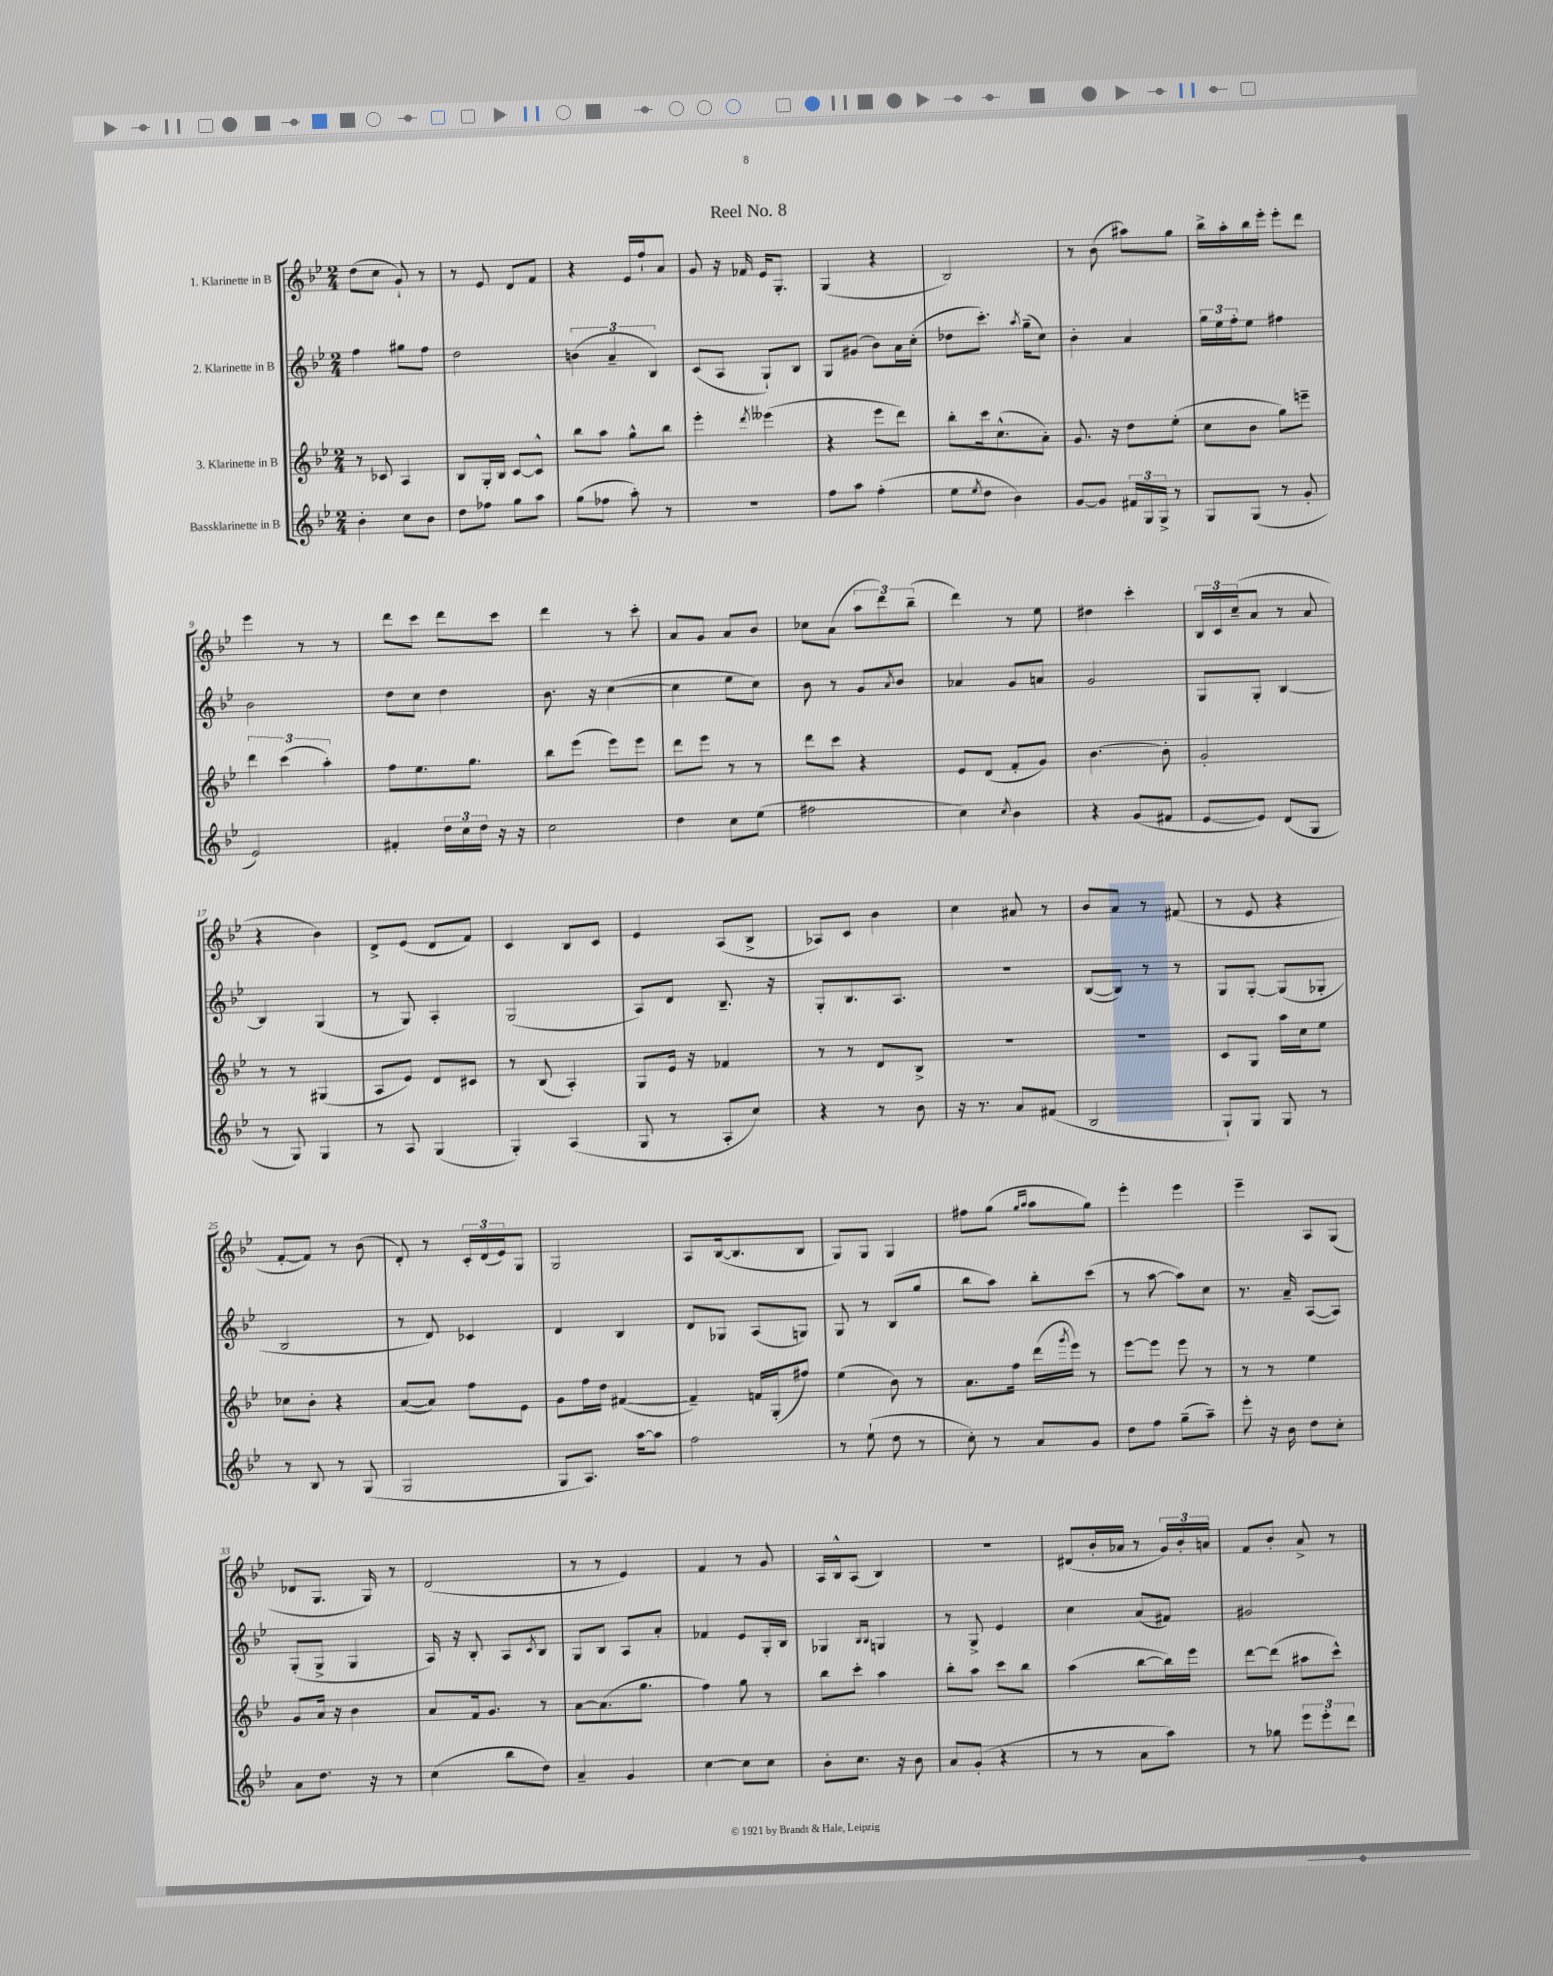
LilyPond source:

\header { title = "Reel No. 8" }
<<
\new StaffGroup <<
\new Staff = "s0" \with { instrumentName = "1. Klarinette in B" } {
    \clef treble \key bes \major \numericTimeSignature \time 2/4
    d''8( c''8 g'8-!) r8 |
    r8 ees'8 d'8 f'8 |
    r4 ees'16 f''16-! a'8 |
    g'8 r16 fes'16 ees'16 g8.-. |
    g4( r4 |
    bes2) |
    r8 bes'8( ais''8) g''8 |
    bes''16-> a''16-. bes''16 ees'''16-. ees'''8-. d'''8 |
    ees'''4 r8 r8 |
    d'''8 c'''8 d'''8 c'''8 |
    d'''4 r8 c'''8-. |
    a'8 g'8 a'8 bes'8 |
    ces''8 a'8( \tuplet 3/2 { a''8 d'''8) bes''8--( } |
    d'''4) r8 ees''8 |
    dis''4 c'''4-. |
    \tuplet 3/2 { bes16 c'16 c''16--( } a'8 r8 a'8 |
    r4 bes'4) |
    d'8-> ees'8( d'8 f'8) |
    c'4 bes8 c'8 |
    ees'4 a8( bes8-> |
    aes8) c'8 bes'4 |
    c''4 ais'8 r8 |
    bes'8 a'8 r8 fis'8( |
    r8 ees'8 r4 |
    f'8~-. f'8) r8 bes'8( |
    d'8-.) r8 \tuplet 3/2 { c'16-. d'16( ees'16) } g8 |
    g2 |
    a8 bes16~( bes8. bes8 |
    g8) g8 g4 |
    fis''8 g''8( \grace { g''16 a''16 } a''8 g''8) |
    ees'''4-. ees'''4 |
    ees'''4-- a8 g8( |
    des'8 g8. g16) r8 |
    d'2( |
    r8 r8 ees'4) |
    f'4 r8 g'8 |
    a16 bes16-^ a8( bes4) |
    r2 |
    dis'8( bes'16-. aes'16 r8 \tuplet 3/2 { g'16) bes'16-. a'16 } |
    f'8 bes'8-. a'8-> r8 \bar "|." |
}
\new Staff = "s1" \with { instrumentName = "2. Klarinette in B" } {
    \clef treble \key bes \major \numericTimeSignature \time 2/4
    f''4 gis''8 f''8 |
    d''2 |
    \tuplet 3/2 { b'4( a'4-- bes4) } |
    c'8( a8 g8-!) bes8 |
    g8 gis'8( bes'8) a'16 c''16-.( |
    des''8 c'''8.-.) \acciaccatura { a''8 } g''16--( c''8) |
    bes'4-. a'4 |
    \tuplet 3/2 { g''16 ees''16 f''16-. } ees''8 fis''4 |
    bes'2 |
    d''8 c''8 d''4 |
    bes'8. r16 c''4~( |
    c''4 ees''8 c''8) |
    bes'8 r8 g'8 \acciaccatura { a'8 } bes'8 |
    aes'4 g'8 a'8 |
    g'2 |
    g8 g8-. bes4~ |
    bes4 g4( |
    r8 g8) a4-. |
    g2( |
    a8) d'8 bes8.-- r16 |
    g8-. bes8. a8. |
    R2 |
    bes8~( bes8) r8 r8 |
    g8 g8~-. g8( ges8-. |
    bes2 |
    r8 d'8) ces'4 |
    d'4 bes4 |
    d'8 ges8 a8( g8) |
    g8 r8 bes8( g''8 |
    bes''8 a''8) bes''8-. c'''8( |
    r8 a''8~ a''8) c''8 |
    r8. a'16-- a8~( a8) |
    g8-.( g8-> g4 |
    a16) r16 bes8-. a8 \acciaccatura { c'8 } bes8 |
    g8 bes8 a8 a'8-. |
    fes'4 ees'8 g16-. bes16 |
    ges4 \grace { bes16 bes16 } g4 |
    r8 g8-> ees'4 |
    c''4 a'8( fis'8) |
    gis'2 \bar "|." |
}
\new Staff = "s2" \with { instrumentName = "3. Klarinette in B" } {
    \clef treble \key bes \major \numericTimeSignature \time 2/4
    r8 ces'8 a4 |
    bes8 g16-. bes16 c'8~ c'8-^ |
    bes''8 a''8 g''8-^ bes''8 |
    ees'''4-. \acciaccatura { d'''8 } eeses'''4( |
    r4 ees'''8 d'''8) |
    bes''8-. c'''16 c''8.-^( a'8-.) |
    g'8. r16 d''8 ees''8-.( |
    c''8 bes'8 g''8) e'''8-- |
    \tuplet 3/2 { d'''4 c'''4( a''4-.) } |
    f''8 ees''8. g''8. |
    bes''8 ees'''8( ees'''8) ees'''8 |
    d'''8 ees'''8 r8 r8 |
    d'''8 c'''8 r4 |
    ees'8 d'8( f'8-. g'8) |
    bes'4.~ bes'8-. |
    g'2-. |
    r8 r8 gis4( |
    a8 ees'8) d'8 cis'8 |
    r8 bes8( a4-.) |
    g8 ees'16 r16 fes'4 |
    r8 r8 d'8 bes8-> |
    R2 |
    R2 |
    c'8 g8 a''16 c''16 ees''8 |
    ces''8 bes'8-. r4 |
    a'8~( a'8) f''8 ees'8 |
    g'8 f''16 d''16 fis'4~( |
    fis'4--) f'16 g16-.( fis''8) |
    ees''4( bes'8) r8 |
    a'8. f''16 d'''16( \acciaccatura { g'''8 } ees'''16) r8 |
    ees'''8~ ees'''8 ees'''8 r8 |
    r8 r8 ees''4 |
    g'8 a'16 r16 bes'4 |
    a'8 f'16 g'8. r8 |
    a'8~ a'8.( g''8. |
    f''4) g''8 r8 |
    bes''8 c'''8-. a''4 |
    bes''8-. a''8 c'''8 bes''8 |
    a''4( bes''8~ bes''16) ees'''16 |
    d'''8~ d'''8( ais''8 c'''8-^) \bar "|." |
}
\new Staff = "s3" \with { instrumentName = "Bassklarinette in B" } {
    \clef treble \key bes \major \numericTimeSignature \time 2/4
    bes'4-. c''8 bes'8 |
    d''8 fes''8 g''8 a''8 |
    g''8( fes''8 a''8-.) r8 |
    R2 |
    f''8 a''8 f''4-.( |
    ees''8 \acciaccatura { ees''8 } d''8 bes'4) |
    g'8~ g'8 \tuplet 3/2 { fis'16 g16 g16-> } r8 |
    g8 g8( r8 g'8-. |
    ees'2) |
    fis'4-. \tuplet 3/2 { d''16 c''16 d''16 } r16 r16 |
    c''2 |
    d''4 c''8 ees''8( |
    fis''2 |
    c''4) \acciaccatura { c''8 } bes'4 |
    r4 g'8( fis'8 |
    ees'8~ ees'8) d'8( g8 |
    r8 g8) g4 |
    r8 a8 g4( |
    g4-.) a4( |
    g8 r8 a8-. c''8) |
    r4 r8 bes'8 |
    r16 r8. a'8 fis'8( |
    bes2 |
    g8-!) g8 g8 r8 |
    r8 bes8 r8 g8( |
    g2 |
    g8 a8.) a''16~ a''8 |
    f''2 |
    r8 ees''8-!( d''8 r8 |
    c''8-.) r8 a'8 g'8 |
    d''8 f''8 g''8--( a''8--) |
    ees'''8-. r16 bes'16 d''8 c''8-. |
    a'8 d''8. r16 r8 |
    c''4( bes''8 d''8) |
    a'4-- g'4 |
    c''4~ c''8 c''8 |
    bes'8-. c''8. r16 bes'8 |
    a'8 g'8-.( r4 |
    r8 r8 a'8 a''8) |
    r8 ges''8 \tuplet 3/2 { ees'''8 ees'''8-. d'''8 } \bar "|." |
}
>>
>>
